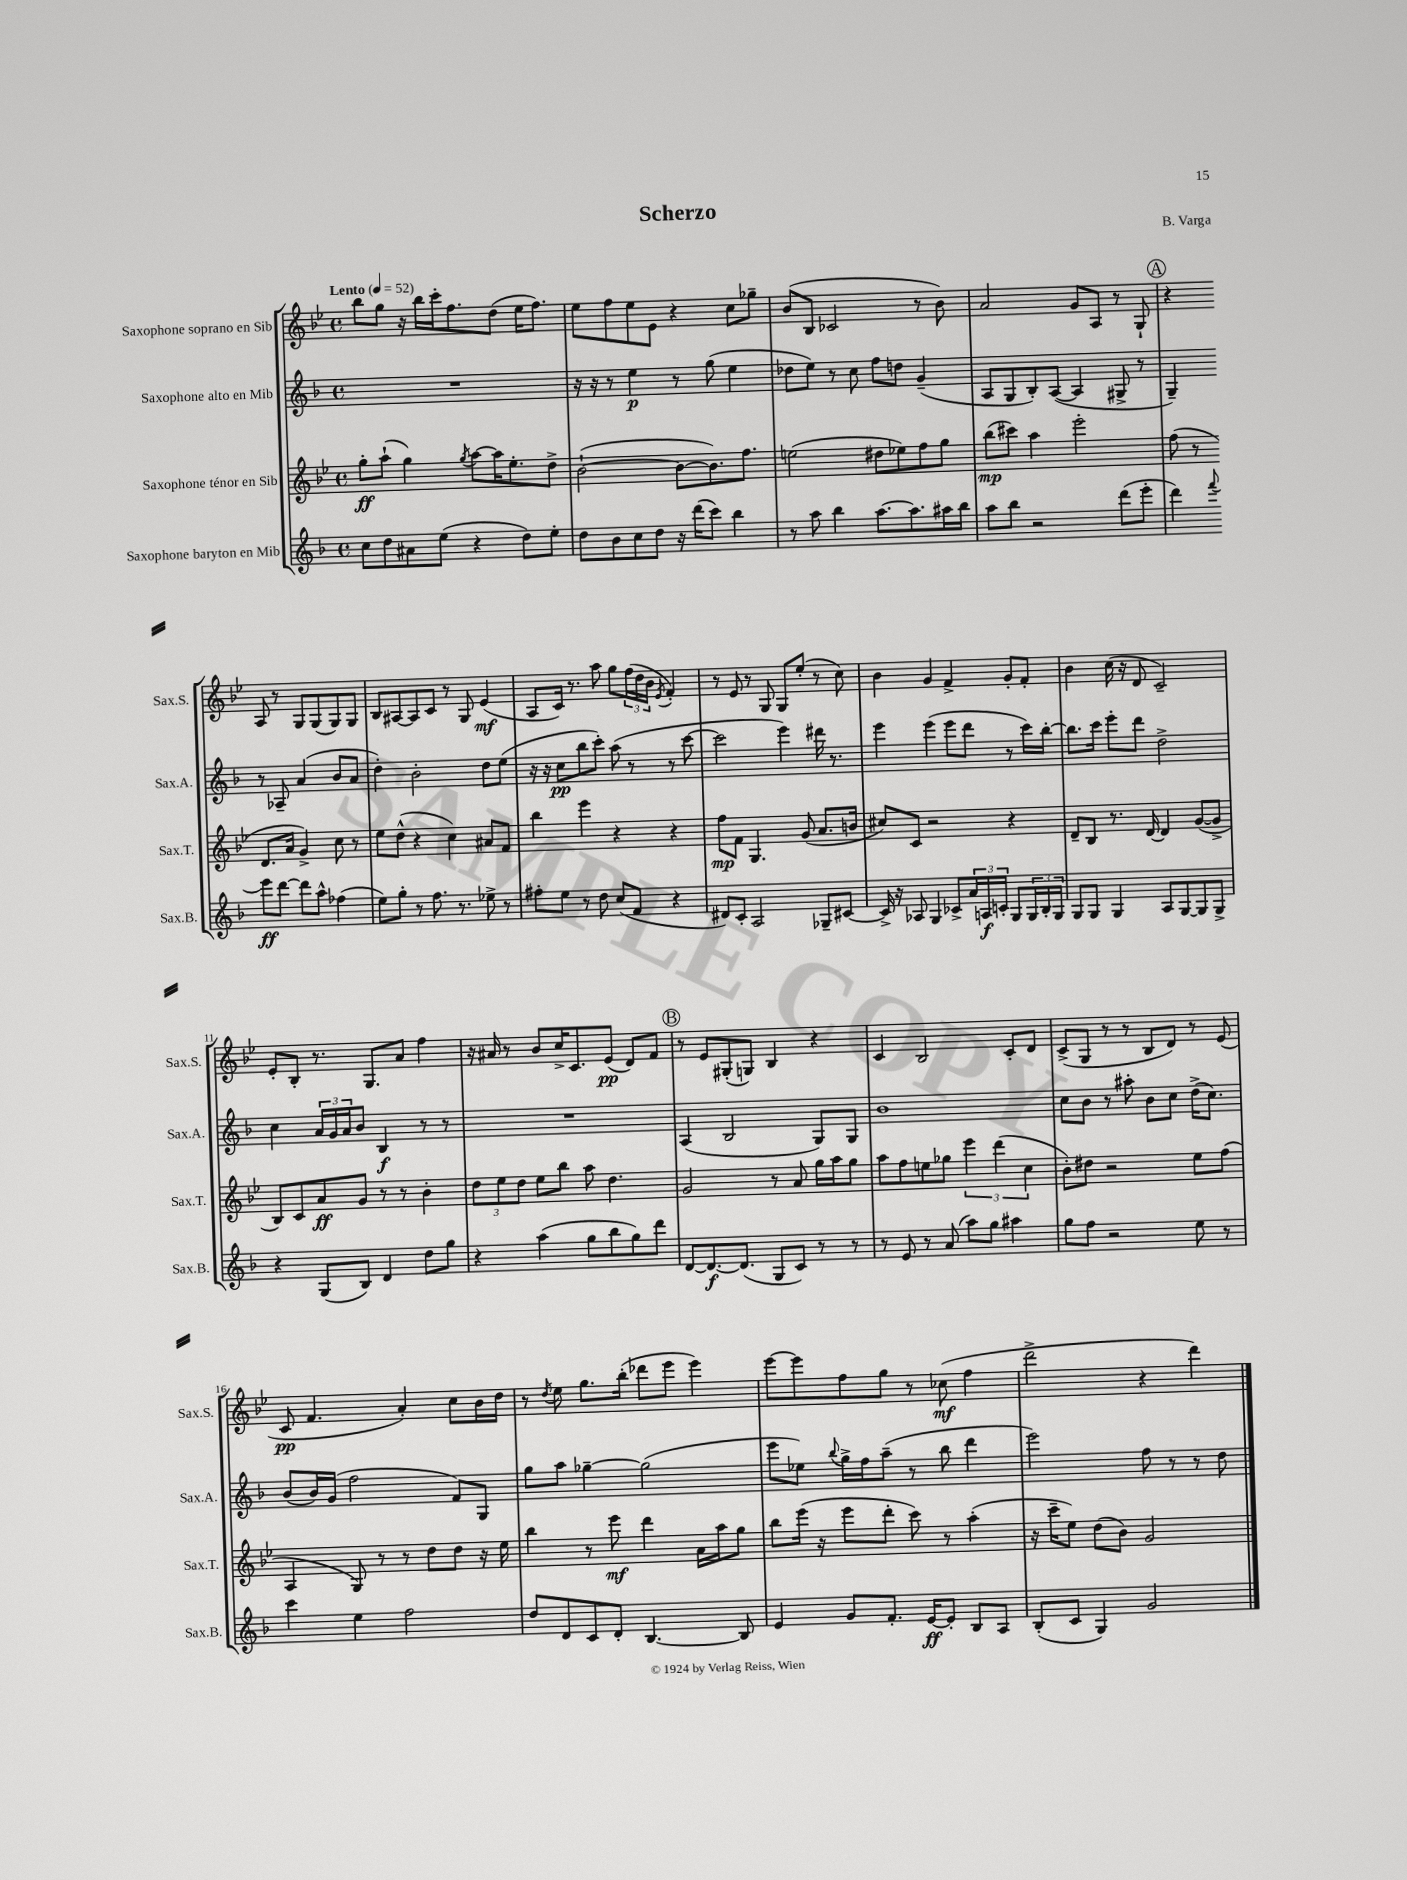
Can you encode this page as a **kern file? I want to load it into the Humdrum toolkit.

**kern	**kern	**kern	**kern
*staff4	*staff3	*staff2	*staff1
*clefG2	*clefG2	*clefG2	*clefG2
*k[b-]	*k[b-e-]	*k[b-]	*k[b-e-]
*M4/4	*M4/4	*M4/4	*M4/4
*met(c)	*met(c)	*met(c)	*met(c)
*MM52	*MM52	*MM52	*MM52
8cc\L	8gg'\L	1r	8bb-\L
8dd\	(8aa`\J	.	8gg\J
8a#\	4gg\)	.	16r
.	.	.	16bb-\LL
(8ee\J	.	.	16ccc'\J
.	.	.	8.ff\
.	8qgg/	.	.
4r	[8aa\L	.	.
.	16aa\]K	.	(8dd\J
.	8.ee-'\	.	.
8dd\L)	.	.	16ee-\LK
.	.	.	8.ff\J)
8ee'\J	8dd^\J	.	.
=	=	=	=
8dd\L	([2b-`\	16r	8ee-\L
.	.	16r	.
8b-\	.	8r	8ff\
8cc\	.	4ee\	8ee-\
8dd\J	.	.	8e-\J
16r	8b-\_L	8r	4r
(16ddd\LK	.	.	.
8ccc\J)	8.b-\])	(8gg\	.
4bb-\	.	4ee\	8cc\L
.	8.ff\J	.	.
.	.	.	8gg-~\J
=	=	=	=
8r	(2ee\	8dd-\L	(8b-/L
8aa\	.	8ee\J)	8B-/J
4bb-\	.	8r	2c-/
.	.	8cc\	.
[8.aa\L	8dd#\L	8ff\L	.
.	8ee-\)	8dd\J	.
8.aa\]	.	.	.
.	8ff\	(4g~/	8r
16aa#\L	8gg\J	.	8b-\)
16bb-\JJ	.	.	.
=	=	=	=
8aa\L	(8bb-\L	8A/L	2a/
8bb-\J	8ccc#\J)	8G/	.
2r	4aa\	8B-'/)	.
.	.	([8A/J	.
.	2eee-'\	4A/]	8g/L
.	.	.	8A/J
(8ddd\L	.	8G#^/	8r
8eee'\J	.	8r	8G`/
=	=	=	=
4ddd\)	(8ff\	4G~/)	4r
.	8r	.	.
8qqfff/	.	.	.
8eee\L	8.d/L	8r	8A/
[8ddd\J	.	8A-~/	8r
.	16a/Jk	.	.
8ddd\]L	4g^/)	(4a/	8G/L
8aa^^\J	.	.	(8G/
(4ff-\	8cc\	8b-/L	8G/)
.	8r	8a/J	8G/J
=	=	=	=
8ee\L)	8ee-\L	4dd'\)	8B-/L
8gg'\J	(8dd^^\J	.	[8A#/
8r	4r	2b-'\	8A#/]
8.ff\	.	.	8c/J
.	4cc\)	.	8r
8.r	.	.	.
.	.	.	8G/
8ee-^\	8a#/L	8dd\L	(4e-/
8r	8f/J	(8ee\J	.
=	=	=	=
8ff#'\L	4bb-\	16r	8A/L
.	.	16r	.
8ee\J	.	8cc\L	16c/Jk)
.	.	.	8.r
8r	4eee-\	8bb-\	.
8dd\	.	8ccc'\J)	8aa\
(8cc/L	4r	(8aa\	8gg\L
8f/J	.	8r	(24ff\L
.	.	.	24dd\
.	.	.	24b-\JJ
.	.	.	8qe-/
4r	4r	8r	4f'/)
.	.	[8ccc\	.
=	=	=	=
8d#/L)	8ff\L	2ccc\]	8r
8c'/J	8f\J	.	8e-/
2A/	4.G/	.	8r
.	.	.	8G/
.	.	4eee\)	8G/L
.	(8g/	.	(8ee-'/J
8G-~/L	8.a/L	16ddd#\	8r
.	.	8.r	.
[8c#/J	.	.	8cc\)
.	16b/Jk	.	.
=	=	=	=
16c#^/]	8cc#/L)	4eee\	4b-\
16r	.	.	.
8A-/	8c/J	.	.
4G/	2r	(4eee\	4g/
8c-^/L	.	8eee\L	4f^/
24a/L	.	8ddd\J	.
24A/	.	.	.
24c'/JJ	.	.	.
8G/L	4r	8r	8g'/L
24G/L	.	16ccc\LL)	8f'/J
24B-'/	.	.	.
.	.	[16bb-'\JJ	.
24G/JJ	.	.	.
=	=	=	=
8G/L	8d~/L	8.bb-\]L	4b-\
8G/J	8B-/J	.	.
.	.	16ccc\Jk	.
4G/	8.r	8eee'\L	(16cc\
.	.	.	16r
.	.	8ddd\J	8d/
.	[16d/	.	.
8A/L	4d/]	2dd^\	2c~/)
[8G/	.	.	.
8G/]	([8g/L	.	.
8G^/J	8g^/]J	.	.
=	=	=	=
4r	8B-/L)	4cc\	8e-'/L
.	8c/	.	8B-'/J
(8G/L	8a/	24a/LL	8.r
.	.	24g/	.
.	.	24a/J	.
8B-/J)	8g/J	8b-/J	.
.	.	.	8.G/L
4d/	8r	4B-/	.
.	8r	.	8a/J
8dd\L	4b-'\	8r	4ff\
8gg\J	.	8r	.
=	=	=	=
4r	12dd\L	1r	16r
.	.	.	16a#/
.	12ee-\	.	.
.	.	.	8r
.	12dd\J	.	.
(4aa\	8ee-\L	.	8b-/L
.	8bb-\J	.	16cc^/K
.	.	.	8.c/
8gg\L	8aa\	.	.
8bb-\	4.dd\	.	(8e-/J
8gg\)	.	.	8d/L)
8ddd\J	.	.	8f/J
=	=	=	=
[8d/L	2g/	(4A/	8r
8.d/_	.	.	8e-/L
.	.	2B-/	(8G#'/
(8.d/]J	.	.	.
.	.	.	8G/J)
8G/L	8r	.	4B-/
8c/J)	8a/	.	.
8r	16gg\LL	8G/L)	4r
.	16aa\J	.	.
8r	8gg\J	8G/J	.
=	=	=	=
8r	8aa\L	1b-	4c/
8e/	8ff\	.	.
8r	8ee\	.	2B-/
(8a/	8gg-\J	.	.
8aa\L)	6eee-\	.	.
8gg\J	.	.	.
.	(6ddd\	.	.
4aa#\	.	.	8c'/L
.	6cc\	.	.
.	.	.	8d/J
=	=	=	=
8gg\L	8b-'\L)	8cc\L	(8c^/L
8ff\J	8dd#\J	8b-\J	8G/J
2r	2r	8r	8r
.	.	8aa#'\	8r
.	.	8b-\L	8B-/L
.	.	8cc\J	8d/J)
8ee\	8ee-\L	(16dd^\LK	8r
.	.	8.cc\J)	.
8r	(8ff\J	.	(8e-/
=	=	=	=
4ccc\	4A/	(8b-/L	8c/
.	.	16b-/L)	4.f/
.	.	(16g/JJ	.
4ee\	8G/)	2ff\	.
.	8r	.	.
2ff\	8r	.	4a'/)
.	8dd\L	.	.
.	8dd\J	8f/L)	8cc\L
.	16r	8G/J	16b-\L
.	16ee-\	.	16dd\JJ
=	=	=	=
8dd/L	4bb-\	8gg\L	8r
.	.	.	8qdd/
8d/	.	8aa\J	8ee-\
8c/	8r	[4gg-~\	8.gg\L
8d'/J	8eee-\	.	.
.	.	.	(16bb-'\Jk
[4.B-/	4ddd\	(2gg-\]	8ddd-\L
.	.	.	8eee-\J
.	16a\LL	.	4eee-\)
.	16aa\J	.	.
8B-/]	8gg\J	.	.
=	=	=	=
4e/	8bb-\L	8eee\L	[8eee-\L
.	(16eee-\Jk	8ee-\J)	8eee-\]
.	16r	.	.
.	.	8qqbb-/	.
8g/L	8eee-\L	16gg^\LL	8ff\
.	.	16ff\J	.
8.f'/J	8ddd'\J	(8aa~\J	8gg\J
.	8ccc\)	8r	8r
[16e/LK	.	.	.
8e'/]J	8r	8bb-\	(8cc-\
8B-/L	(4aa'\	4ddd\	4ff\
8A/J	.	.	.
=	=	=	=
(8B-'/L	16r	2eee\)	2ddd^\
.	16ccc~\LK	.	.
8c/J	8ee-\J)	.	.
4G/)	(8dd\L	.	.
.	8b-\J)	.	.
2g/	2g/	8ff\	4r
.	.	8r	.
.	.	8r	4ddd\)
.	.	8dd\	.
==	==	==	==
*-	*-	*-	*-
